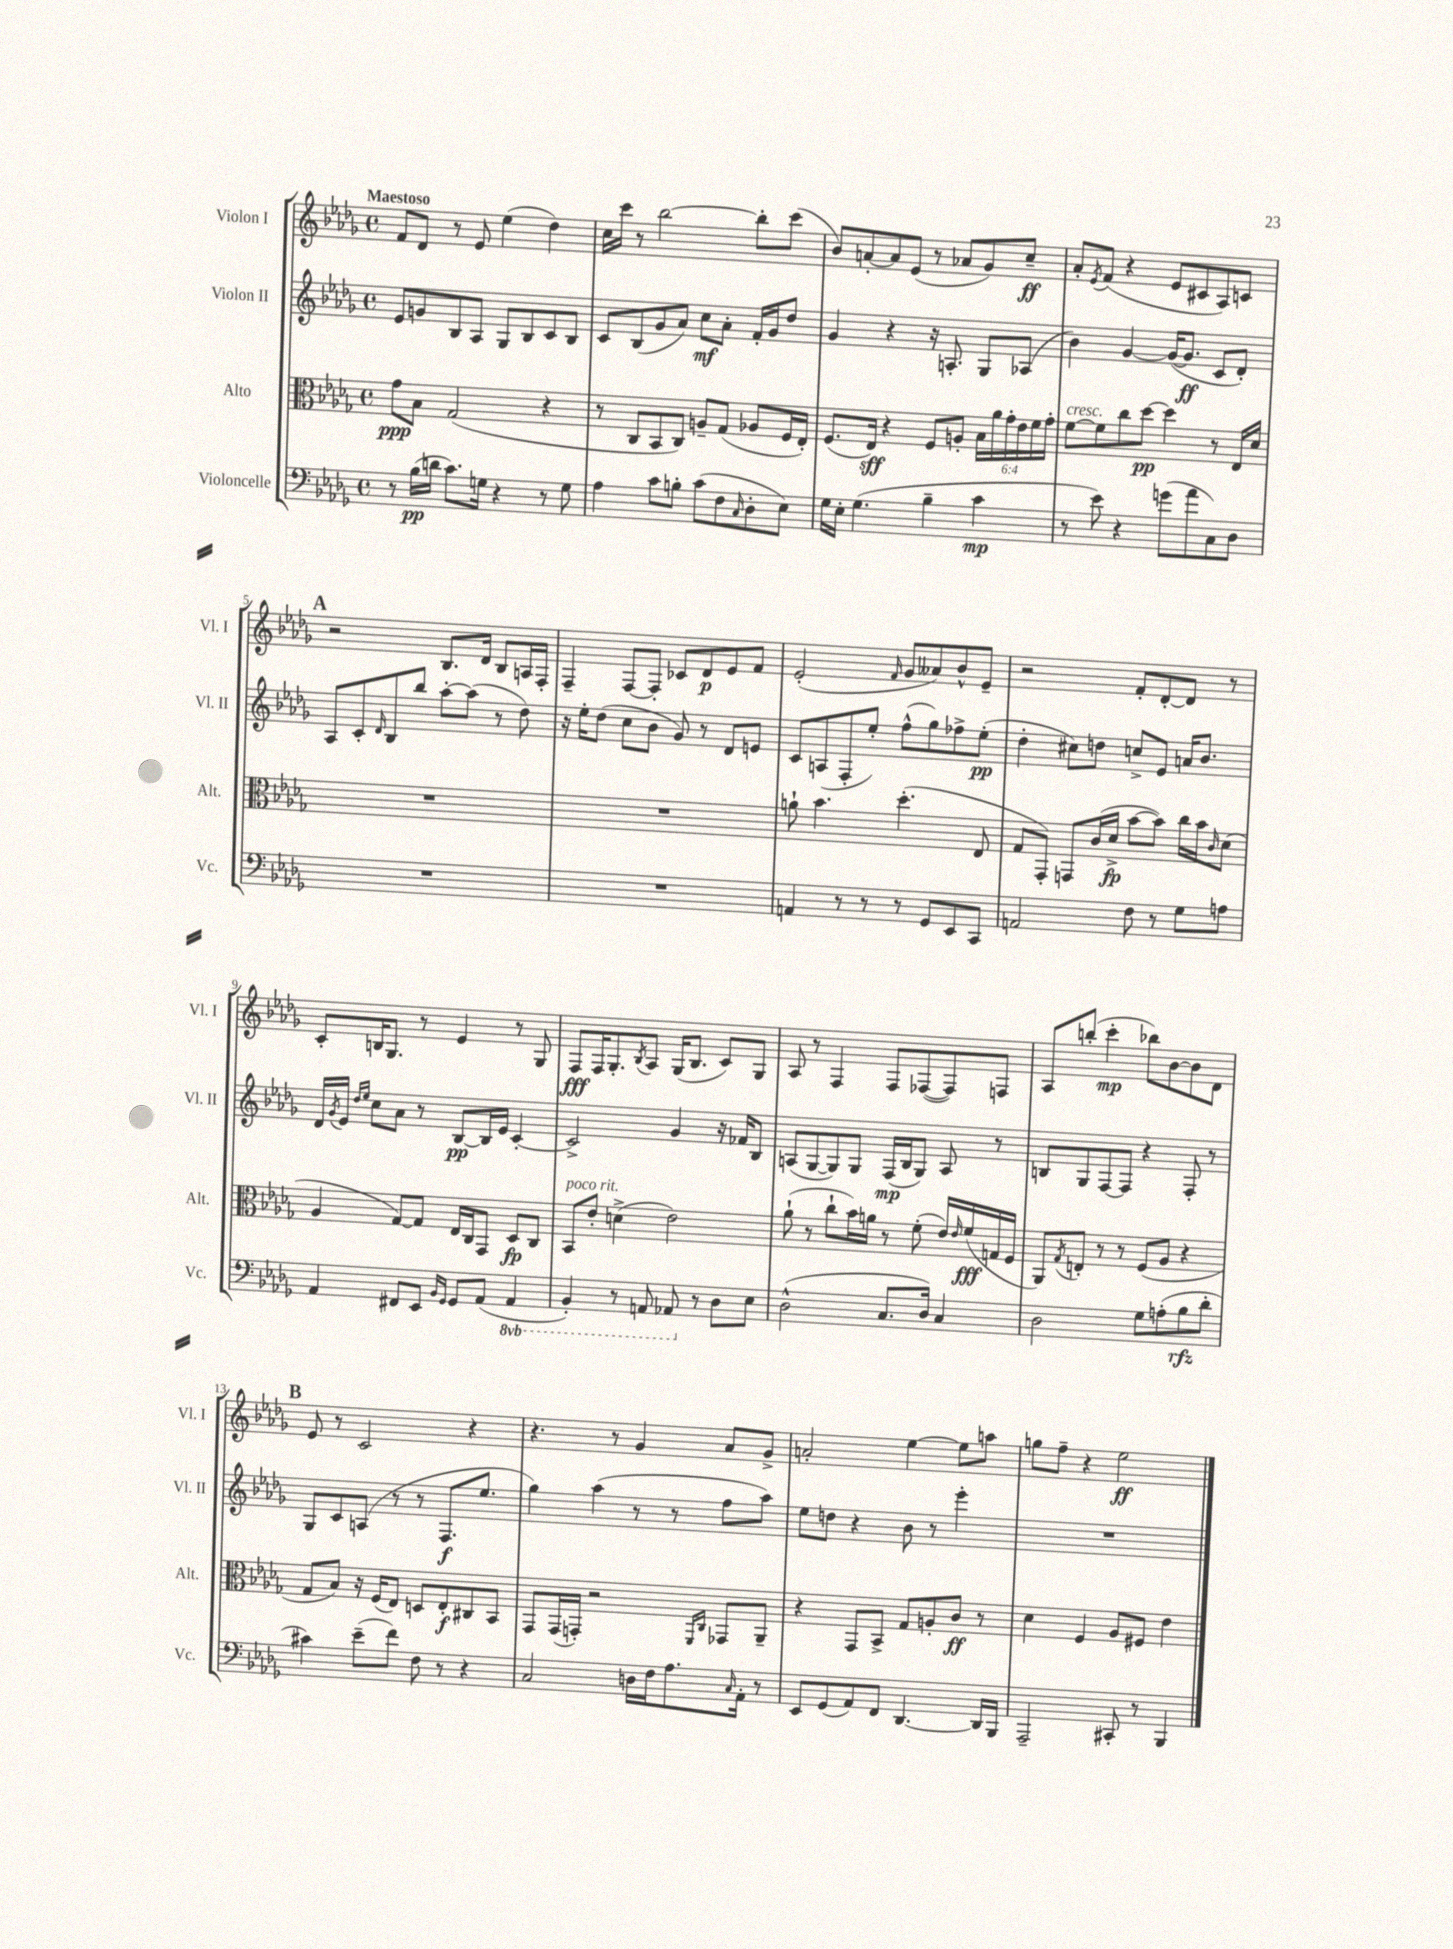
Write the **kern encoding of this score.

**kern	**kern	**kern	**kern
*staff4	*staff3	*staff2	*staff1
*clefF4	*clefC3	*clefG2	*clefG2
*k[b-e-a-d-g-]	*k[b-e-a-d-g-]	*k[b-e-a-d-g-]	*k[b-e-a-d-g-]
*M4/4	*M4/4	*M4/4	*M4/4
*met(c)	*met(c)	*met(c)	*met(c)
8r	8g-\L	8e-/L	8f/L
(16B-\LL	8B-\J	8g/	8d-/J
16d\JJ	.	.	.
8.c\L)	(2G-/	8B-/	8r
.	.	8A-/J	8e-/
16G\Jk	.	.	.
4r	.	8G-/L	(4ee-\
.	.	8B-/	.
8r	4r	8c/	4dd-\)
8G\	.	8B-/J	.
=	=	=	=
4A-\	8r	8c/L	16cc\LL
.	.	.	16ccc\JJ
.	8C/L	(8B-/	8r
8c\L	8BB-/	8g-/	[2bb-\
8B'\J	8C/J)	8a-/J)	.
(8c\L	8A~/L	8cc\L	.
8F\	(8G-/J	8a-'\J	.
16qqC/	.	.	.
8D-'\	8A-/L	16f'/LL	8bb-'\]L
.	.	16g-/J	.
8E-\J)	16F/L	8dd-/J	(8ccc\J
.	16E-'/JJ)	.	.
=	=	=	=
16G-\LL	(8.F/L	4g-/	8b-/L)
16E-'\JJ	.	.	.
(4.G-\	.	.	[8a'/
.	16E-/Jk)	.	.
.	4r	4r	8a/]
.	.	.	(8e-/J
4B-~\	8F/L	16r	8r
.	.	8.A'/	.
.	8A'/J	.	8a-/L
4c\	24B-\LL	8G-/L	8g-/)
.	24a-\	.	.
.	24g-'\	.	.
.	24e-\	(8A-/J	8cc~/J
.	24f\	.	.
.	24g-'\JJ	.	.
=	=	=	=
8r	[8f\L	4b-\)	8a-'/L
.	.	.	8qe-/
8e-\)	8f\]	.	(8f/J
4r	8cc\	[4g-/	4r
.	[8dd-\J	.	.
(8g\L	4dd-\]	(16g-/_LK	8e-/L
.	.	8.g-/]J	.
8a-\	.	.	8c#/
8C\)	8r	8c/L	8A-/)
8D-\J	16E-/LL	8d-'/J)	8c/J
.	16d-/JJ	.	.
=	=	=	=
1r	1r	8A-/L	2r
.	.	8c'/	.
.	.	16qqd-/	.
.	.	8B-/	.
.	.	8bb-/J	.
.	.	[8aa-'\L	8.B-/L
.	.	(8aa-\]J	.
.	.	.	16d-/Jk
.	.	8r	8B-/L
.	.	8dd-\)	16A/L
.	.	.	16F'/JJ
=	=	=	=
1r	1r	16r	4F~/
.	.	16ee-'\LK	.
.	.	(8dd-\J	.
.	.	8cc\L	[8F/L
.	.	8b-\J	8F'/]J
.	.	8g-/)	8c-/L
.	.	8r	8d-/
.	.	8d-/L	8e-/
.	.	8e/J	8f/J
=	=	=	=
4AA/	8a`\	8c/L	(2e-'/
.	4.b-\	(8A/	.
8r	.	8F'/	.
8r	.	8ee-'/J)	.
.	.	.	16qqf/
8r	(4.dd-'\	(8ff^^\L	8g-/L
8GG-/L	.	8gg-\)	8a--/)
8EE-/	.	8ff-^\	8b-^^/
8CC/J	8E-/	(8ee-'\J	8e-~/J
=	=	=	=
2AA/	8G-/L	4dd-'\	2r
.	8GG-'/J)	.	.
.	8GG/L	8cc#\L)	.
.	(16c/L	8dd\J	.
.	16d-^/JJ	.	.
8F\	[8b-\L	8cc^/L	8f'/L
8r	8b-\]J)	8e-/J	[8d-'/
8G-\L	16cc\LL	16a/LK	8d-/]J
.	16b-\J	8.b-/J	.
.	16qqc/	.	.
8A\J	(8d-\J	.	8r
=	=	=	=
4AA-/	4A-/	16d-/LL	8c'/L
.	.	8qg-/	.
.	.	16e-/JJ	.
.	.	16qqdd-/LL	.
.	.	16qqee-/JJ	.
.	.	8cc\L	16B/K
.	.	.	8.G-/J
8FF#/L	[8G-/L)	8a-\J	.
8EE-/J	8G-/]J	8r	8r
16qqBB-/LL	.	.	.
16qqGG-/JJ	.	.	.
8GG-/L	16E-/LL	[8B-/L	4e-/
.	16C/J	.	.
(8AA-/J	8GG-/J	16B-/]L	.
.	.	16e-/JJ	.
4AAA-/	8D-/L	[4c'/	8r
.	8C/J	.	8G-/
=	=	=	=
4BBB-'/)	8BB-/L	2c^/]	8F/L
.	8e-'/J	.	16F/K
.	.	.	8.G-'/
8r	(4d^\	.	.
.	.	.	8qB-/
8AAA/	.	.	8A-/J
8AAA-/	2e-\)	4g-/	(16G-/LK
.	.	.	8.B-/J
8r	.	.	.
8D-\L	.	16r	8c/L)
.	.	16f-/LK	.
8E-\J	.	8B-/J	8G-/J
=	=	=	=
(2D-^^\	(8a-`\	(8A/L	8A-/
.	8r	[8G-/	8r
.	8cc`\L	8G-/])	4F/
.	16b-\L)	8G-/J	.
.	16a\JJ	.	.
8.C/L	8r	(16F/LL	8F/L
.	.	16B-/J	.
.	(8f'\	8G-/J)	([8F-/
16D-/Jk)	.	.	.
4C/	16e-/LL)	8A/	8F-/])
.	16qqe-/	.	.
.	(16f/	.	.
.	16G/	8r	8F/J
.	16F/JJ	.	.
=	=	=	=
2D-\	8AA-/L)	8B/L	8A-/L
.	8qG-/	.	.
.	8E'/J	8G-/	(8bb'/J
.	8r	[8F/	4ccc'\
.	8r	8F/]J	.
8G-\L	(8F/L	4r	8bb-\L)
(8A'\	8A-/J	.	[8b-\
8B-\	4r	8F'/	8b-\]
8d-'\J	.	8r	8d-\J
=	=	=	=
4c#\)	8G-/L	8G-/L	8e-/
.	8B-/J)	8c/	8r
(8e-~\L	16r	(8A/J	2c/
.	(16F/LK	.	.
8f\J)	8E-/J)	8r	.
8F\	8D/L	8r	.
8r	8E-'/	8.F/L	.
4r	8C#/	.	4r
.	.	8.ee-/J	.
.	8BB-/J	.	.
=	=	=	=
2C/	8GG-/L	4gg-\)	4.r
.	(16GG-/L	.	.
.	16GG'/JJ)	.	.
.	2r	(4aa-\	.
.	.	.	8r
16D\LL	.	8r	4g-/
16F\J	.	.	.
8.A-\	.	8r	.
.	16qqFF/LL	.	.
.	16qqC/JJ	.	.
.	8GG-/L	8ff\L	8a-/L
16qqC/	.	.	.
16AA-'\Jk	.	.	.
8r	8AA-~/J	8aa-\J)	8g-^/J
=	=	=	=
8EE-/L	4r	8ee-\L	2a'/
(8GG-/	.	8dd\J	.
8AA-/)	8GG-/L	4r	.
8FF/J	8BB-^/J	.	.
[4.DD-/	8G-/L	8b-\	[4ee-\
.	8A'/	8r	.
.	8c/J	4eee-'\	8ee-\]L
16DD-/]LL	8r	.	8aa\J
16BBB-/JJ	.	.	.
=	=	=	=
2AAA-~/	4d-\	1r	8gg\L
.	.	.	8ff~\J
.	4F/	.	4r
8CC#'/	8A-/L	.	2ee-\
8r	8F#/J	.	.
4BBB-/	4e-\	.	.
==	==	==	==
*-	*-	*-	*-
